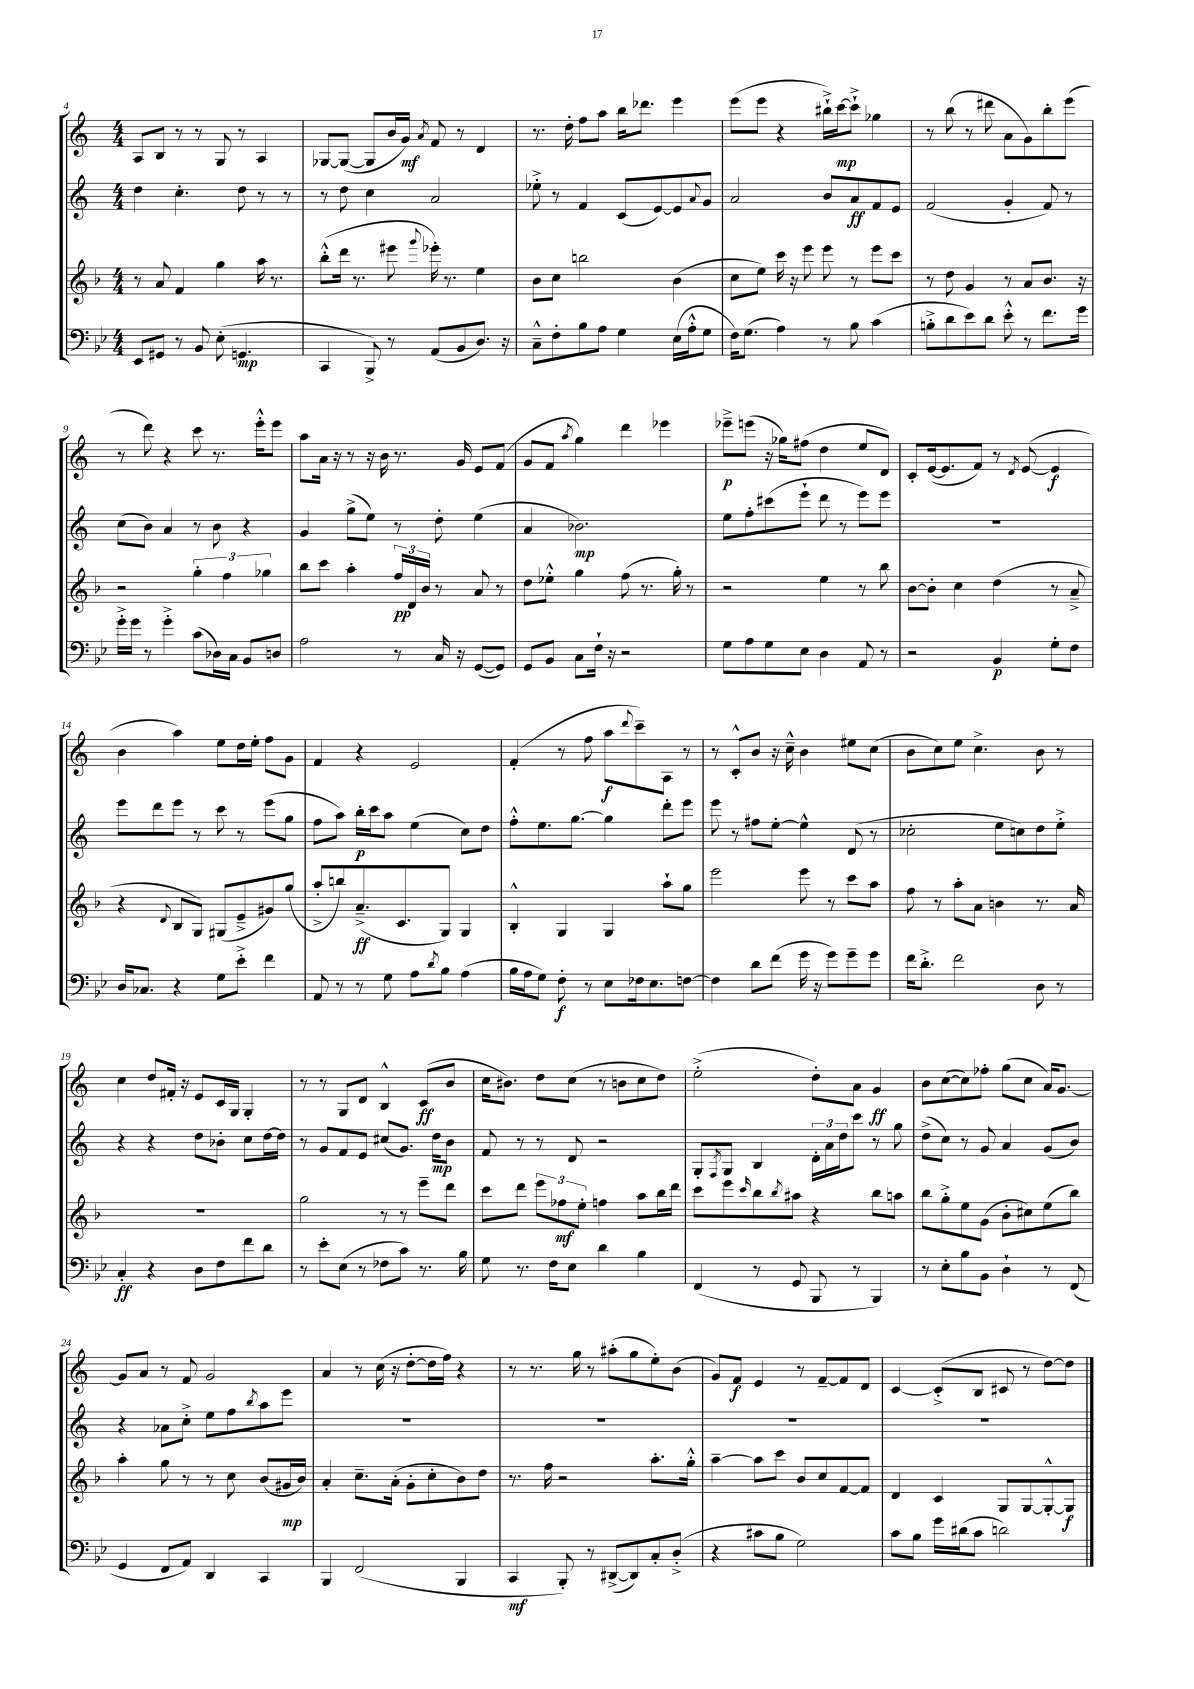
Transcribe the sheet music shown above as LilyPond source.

<<
\new StaffGroup <<
\new Staff = "s0" {
    \clef treble \key c \major \numericTimeSignature \time 4/4
    a8 b8 r8 r8 g8 r8 a4 |
    ges8~ ges8~( ges8 b'16 g'16\mf) \acciaccatura { a'8 } f'8 r8 d'4 |
    r8. d''16-. f''8 a''8 b''16 des'''8. e'''4 |
    e'''8( e'''8 r4 bis''16-!->) c'''16~\mp c'''8-!-> ges''4 |
    r8 b''8( r8 dis'''8 a'8 g'8) b''8-. e'''8( |
    r8 d'''8) r4 c'''8 r8. e'''16-.-^ e'''8 |
    a''8 a'16 r16 r8 r16 b'16 r8. g'16 e'8 f'8( |
    g'8 f'8 \acciaccatura { a''8 } g''4) d'''4 ees'''4 |
    ees'''8--->\p e'''8( r16 ges''16) fis''8( d''4 e''8 d'8) |
    c'8-. e'16~( e'8. f'8) r8 \acciaccatura { d'8 } e'8~( e'4\f |
    b'4 a''4) e''8 d''16 e''16-. f''8 g'8 |
    f'4 r4 e'2 |
    f'4-.( r8 f''8 a''8\f \appoggiatura { d'''8 } c'''8--) a8 r8 |
    r8 c'8-.-^ b'8 r16 c''16---^ b'4 eis''8 c''8( |
    b'8 c''8) e''8 c''4.-> b'8 r8 |
    c''4 d''8 fis'16-. r16 e'8 c'16 g16 g4-. |
    r8 r8 g8 d'8 b4-^ c'8\ff( b'8 |
    c''16 bis'8.) d''8 c''8( r8 b'8 c''8 d''8) |
    e''2-.->( d''8-.) a'8 g'4\ff |
    b'8 c''8~( c''8) fes''8-. g''8( c''8 a'16) g'8.~ |
    g'8 a'8 r8 f'8 g'2 |
    a'4 r8 c''16( r16 d''8~-. d''16 f''16) r4 |
    r8 r8. g''16 r8 ais''8-.( g''8 e''8-.) b'8( |
    g'8) f'8\f e'4 r8 f'8~-- f'8 d'8 |
    c'4~ c'8-.->( b8 cis'8 r8 d''8~) d''8 \bar "|." |
}
\new Staff = "s1" {
    \clef treble \key c \major \numericTimeSignature \time 4/4
    d''4 c''4.-. d''8 r8 r8 |
    r8 d''8 c''4 a'2 |
    ees''8-.-> r8 f'4 c'8( e'8~) e'8 \appoggiatura { a'8 } g'8 |
    a'2 b'8 a'8\ff f'8 e'8 |
    f'2( g'4-. f'8) r8 |
    c''8( b'8) a'4 r8 b'8 r4 |
    g'4 g''8->( e''8) r8 d''8-. e''4( |
    a'4 bes'2.\mp) |
    e''8 f''8-. cis'''8( e'''8-! d'''8 r8 e'''8) e'''8 |
    R1 |
    e'''8 d'''8 e'''8 r8 c'''8 r8 e'''8( g''8 |
    f''8 a''8) b''16-.\p c'''16 a''8 e''4( c''8) d''8 |
    f''8-.-^ e''8. g''8.~ g''4 d'''8-. e'''8 |
    e'''8 r8 fis''8 e''8~-. e''4-^ d'8( r8 |
    ces''2-. e''8 c''8) d''8 e''8-.-> |
    r4 r4 d''8 bes'8-. c''8 d''16~ d''16 |
    r8 g'8 f'8 e'8 cis''8( g'8.) d''16\mp b'8 |
    f'8 r8 r8 d'8 r2 |
    g8-. \acciaccatura { f8 } g8 b4 \tuplet 3/2 { d'16-. a'16 d''16 } c'''8 r8 g''8 |
    d''8->( c''8) r8 g'8 a'4 g'8( b'8) |
    r4 aes'8 c''8-.-> e''8 f''8 \acciaccatura { b''8 } a''8 e'''8 |
    R1 |
    R1 |
    R1 |
    R1 \bar "|." |
}
\new Staff = "s2" {
    \clef treble \key f \major \numericTimeSignature \time 4/4
    r8 a'8 f'4 g''4 a''16 r8. |
    bes''8-.-^( d'''16 r8. eis'''8 \appoggiatura { g'''8 } ees'''16-.) r8. e''4 |
    bes'8 c''8 b''2 bes'4( |
    c''8 e''8) c'''16 r16 e'''8 e'''8 r8 e'''8 c'''8 |
    r8 d''8 g'4 r8 a'8 bes'8. r16 |
    r2 \tuplet 3/2 { g''4-. f''4 ges''4 } |
    bes''8 c'''8 a''4-. \tuplet 3/2 { f''16\pp d'16 bes'16 } r8 a'8 r8 |
    d''8 ees''8-.-^ g''4 f''8( r8. g''16-.) r8 |
    r2 e''4 r8 bes''8 |
    bes'8~ bes'8-. c''4 d''4( r8 a'8---> |
    r4 \appoggiatura { d'8 } bes8 g8) gis8( e'8---> gis'8) g''8( |
    a''8-.-> b''8) a'8.--->\ff( c'8. g8) g4 |
    bes4-.-^ g4 g4 a''8-! g''8 |
    e'''2 e'''8 r8 c'''8 a''8 |
    f''8 r8 a''8-. a'8 b'4 r8. a'16 |
    R1 |
    g''2 r8 r8 e'''8-- d'''8 |
    c'''8 d'''8 \tuplet 3/2 { e'''8 fes''8\mf e''8-. } f''4 a''8 bes''16 d'''16 |
    c'''8 e'''8 \grace { c'''16 } bes''8 \acciaccatura { bes''8 } ais''8 r4 bes''8 a''8 |
    bes''8 g''8-.-> e''8 g'8( bes'8-. cis''8) e''8( bes''8) |
    a''4-. g''8 r8 r8 c''8 bes'8( gis'16\mp bes'16) |
    a'4-. c''8.-- a'16-.( g'8-. c''8-. bes'8) d''8 |
    r8. f''16 r2 a''8.-. g''16-.-^ |
    a''4~-- a''8 c'''8 bes'8 c''8 f'8~ f'8 |
    d'4 c'4 g8 g8~ g8~-.-^ g8\f \bar "|." |
}
\new Staff = "s3" {
    \clef bass \key bes \major \numericTimeSignature \time 4/4
    ees,8 gis,8 r8 bes,8 ees8-.( g,4.\mp |
    c,4 bes,,8->) r8 a,8( bes,8 d8.) r16 |
    c8---^ f8-. bes8 a8 g4 ees16( a16-.-^ g8 |
    f16) g8.( a4) r8 bes8 c'4( |
    b8-.-> d'8 ees'8) d'8 ees'8-.-^ r8 f'8. g'16 |
    g'16-.-> g'16 r8 g'4-.-> c'8( des16) c16 bes,8 d8 |
    a2 r8 c16 r16 g,8~( g,8) |
    g,8 bes,8 c8 f16-! r16 r2 |
    g8 a8 g8 ees8 d4 a,8 r8 |
    r2 bes,4\p g8-. f8 |
    d16 ces8. r4 g8 ees'8-.-> f'4 |
    a,8 r8 r8 g8 a8 \acciaccatura { d'8 } bes8 a4( |
    bes16 a16 g8) f8-.\f r8 ees8 fes16 ees8. f8~ |
    f4 d'8 f'8( g'16 r16 g'8) g'8-- g'8 |
    f'16 d'8.-.-> f'2 d8 r8 |
    c4-.\ff r4 d8 f8 f'8 d'8 |
    r8 ees'8-. ees8( r8 fes8 c'8) r8. bes16 |
    g8 r8. f16 ees8 d'4 bes4 |
    f,4( r8 g,8 bes,,8 r8 bes,,4) |
    r8 ees8-. bes8 bes,8 d4-! r8 f,8( |
    g,4 f,8 a,8) d,4 c,4 |
    bes,,4 f,2( bes,,4 |
    c,4\mf bes,,8-.) r8 dis,8~->( dis,8) c8-. d8-.->( |
    r4 cis'8 bes8 g2) |
    c'8 bes8 g'16 dis'16( c'8 d'2) \bar "|." |
}
>>
>>
\layout { \context { \Score currentBarNumber = #4 } }
